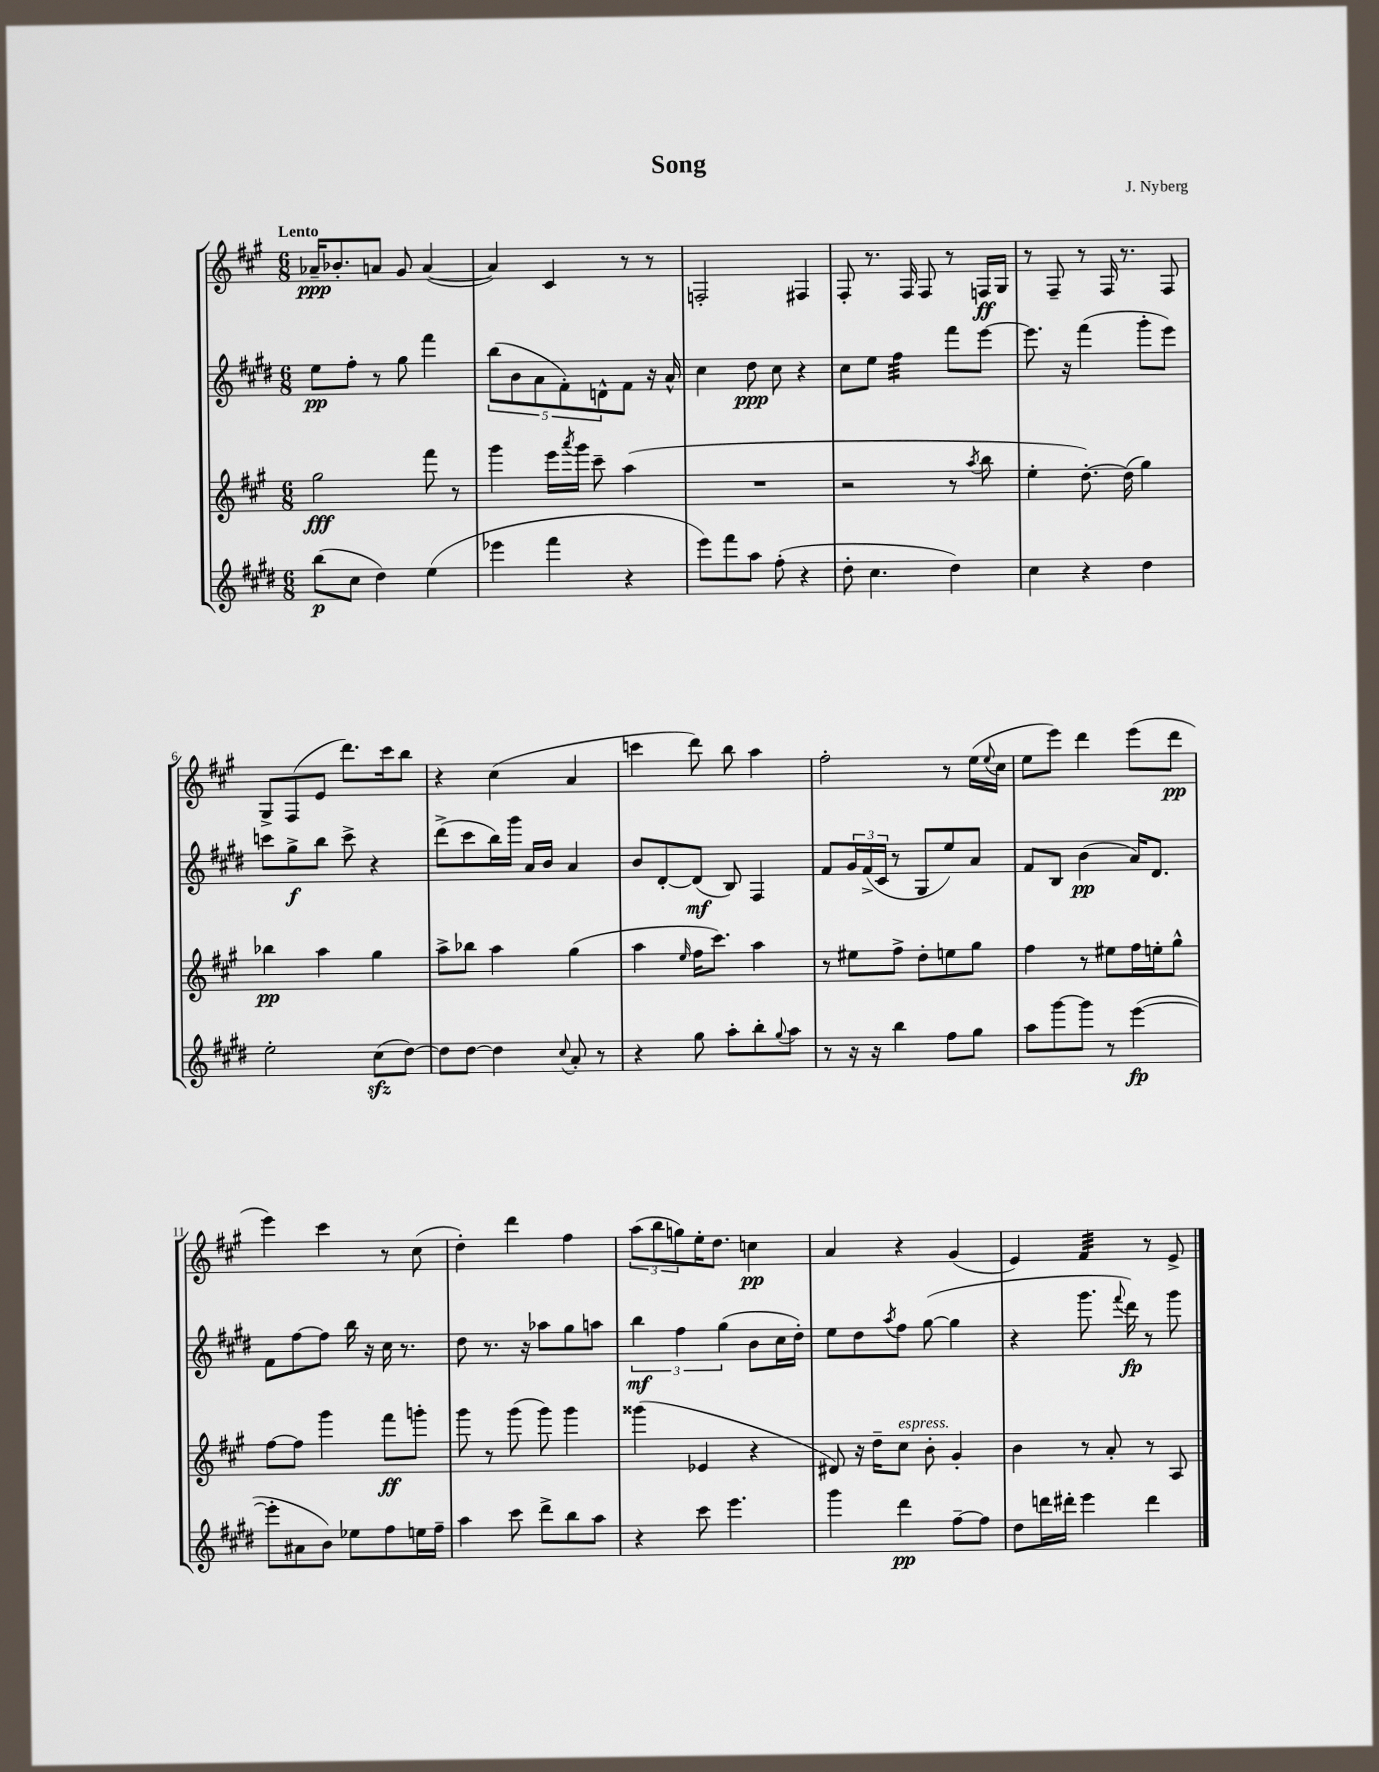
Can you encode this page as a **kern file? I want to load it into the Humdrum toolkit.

**kern	**kern	**kern	**kern
*staff4	*staff3	*staff2	*staff1
*clefG2	*clefG2	*clefG2	*clefG2
*k[f#c#g#d#]	*k[f#c#g#]	*k[f#c#g#d#]	*k[f#c#g#]
*M6/8	*M6/8	*M6/8	*M6/8
(8bb\L	2gg#\	8ee\L	16a-~/LK
.	.	.	8.b-'/
8cc#\J	.	8ff#'\J	.
4dd#\)	.	8r	8a/J
.	.	8gg#\	8g#/
(4ee\	8fff#\	4fff#\	([4a/
.	8r	.	.
=	=	=	=
4eee-\	4ggg#\	(10bb\L	4a/])
.	.	10b\	.
.	.	10a\	.
4fff#\	16eee\LL	.	4c#/
.	.	10f#'\)	.
.	8qaaa/	.	.
.	16ggg#\JJ	.	.
.	8ccc#~\	.	.
.	.	10d^^\	.
4r	(4aa\	8f#\J	8r
.	.	16r	8r
.	.	16a^^/	.
=	=	=	=
8eee\L)	2.r	4cc#\	2F'/
8fff#\	.	.	.
8aa\J	.	8dd#\	.
(8ff#'\	.	8cc#\	.
4r	.	4r	4F#/
=	=	=	=
8dd#'\	2r	8cc#\L	8F#'/
4.cc#\	.	8ee\J	8.r
.	.	4ff#\	.
.	.	.	16F#/
.	.	.	8F#/
4dd#\)	8r	8fff#\L	8r
.	8qaa/	.	.
.	8bb\	[8eee\J	16F/LL
.	.	.	16G#/JJ
=	=	=	=
4cc#\	4ee'\	8.eee\]	8r
.	.	.	8F#~/
.	.	16r	.
4r	[8.dd'\)	(4fff#\	8r
.	.	.	16F#/
.	(16dd\]	.	8.r
4dd#\	4gg#\)	8ggg#'\L	.
.	.	8eee\J)	8F#/
=	=	=	=
2ee'\	4bb-\	8ccc\L	8G#^/L
.	.	8gg#^\	(8F#/
.	4aa\	8bb\J	8e/J
.	.	8ccc^\	8.ddd\L)
(8cc#\L	4gg#\	4r	.
.	.	.	16ccc#\k
[8dd#\J)	.	.	8bb\J
=	=	=	=
8dd#\]L	8aa^\L	(8ddd#^\L	4r
[8dd#\J	8bb-\J	8ccc#\	.
4dd#\]	4aa\	16bb\L)	(4cc#\
.	.	16ggg#\JJ	.
.	.	16a/LL	.
.	.	16b/JJ	.
8qqcc#/	.	.	.
8a'/	(4gg#\	4a/	4a/
8r	.	.	.
=	=	=	=
4r	4aa\	8b/L	4ccc\
.	.	[8d#'/	.
.	16qqee/	.	.
8gg#\	16ff#\LK	(8d#/]J	8ddd\)
.	8.ccc#\J)	.	.
8aa'\L	.	8B/)	8bb\
8bb'\	4aa\	4F#/	4aa\
8qqgg#/	.	.	.
8aa\J	.	.	.
=	=	=	=
8r	8r	8f#/L	2ff#'\
16r	8ee#\L	24g#/L	.
.	.	(24f#^/	.
16r	.	.	.
.	.	24c#/JJ	.
4bb\	8ff#^\J	8r	.
.	8dd'\L	8G#/L	.
8ff#\L	8ee\	8ee/)	8r
8gg#\J	8gg#\J	8a/J	(16ee\LL
.	.	.	8qqee/
.	.	.	16cc#\JJ
=	=	=	=
8aa\L	4ff#\	8f#/L	8ee\L
[8ggg#\	.	8B/J	8eee\J)
8ggg#\]J	8r	(4b\	4ddd\
8r	8ee#\L	.	.
([4eee\	16ff#\L	16a/LK)	(8eee\L
.	16ee'\J	8.d#/J	.
.	8gg#^^\J	.	8ddd\J
=	=	=	=
8eee'\]L	[8ff#\L	8f#\L	4eee\)
8a#\	8ff#\]J	[8ff#\	.
8b\J)	4ggg#\	8ff#\]J	4ccc#\
8ee-\L	.	16bb\	.
.	.	16r	.
8ff#\	8fff#\L	16cc#\	8r
.	.	8.r	.
16ee\L	8ggg'\J	.	(8cc#\
16ff#~\JJ	.	.	.
=	=	=	=
4aa\	8ggg#\	8dd#\	4dd'\)
.	8r	8.r	.
8ccc#\	(8ggg#\	.	4ddd\
.	.	16r	.
8ddd#^\L	8ggg#\)	8aa-\L	.
8bb\	4ggg#\	8gg#\	4ff#\
8aa\J	.	8aa\J	.
=	=	=	=
4r	(4ggg##\	6bb\	(12aa\L
.	.	.	12bb\
.	.	6ff#\	12gg\)
8ccc#\	4e-/	.	16ee'\K
.	.	.	8.dd\J
.	.	(6gg#\	.
4.eee\	.	.	.
.	4r	8b\L	4cc\
.	.	16cc#\L	.
.	.	16dd#'\JJ)	.
=	=	=	=
4ggg#\	8d#/)	8ee\L	4a/
.	16r	8dd#\	.
.	16dd~\LK	.	.
.	.	8qaa/	.
4ddd#\	8cc#\J	8ff#\J	4r
.	8b'\	([8gg#\	.
[8ff#~\L	4g#'/	4gg#\]	(4g#/
8ff#\]J	.	.	.
=	=	=	=
8dd#\L	4b\	4r	4e/)
16ddd\L	.	.	.
16ddd#'\JJ	.	.	.
4eee\	8r	8.ggg#\	4f#/
.	8a'/	.	.
.	.	8qqfff#/	.
.	.	16ddd#\)	.
4ddd#\	8r	8r	8r
.	8A/	8ggg#\	8e^/
==	==	==	==
*-	*-	*-	*-
